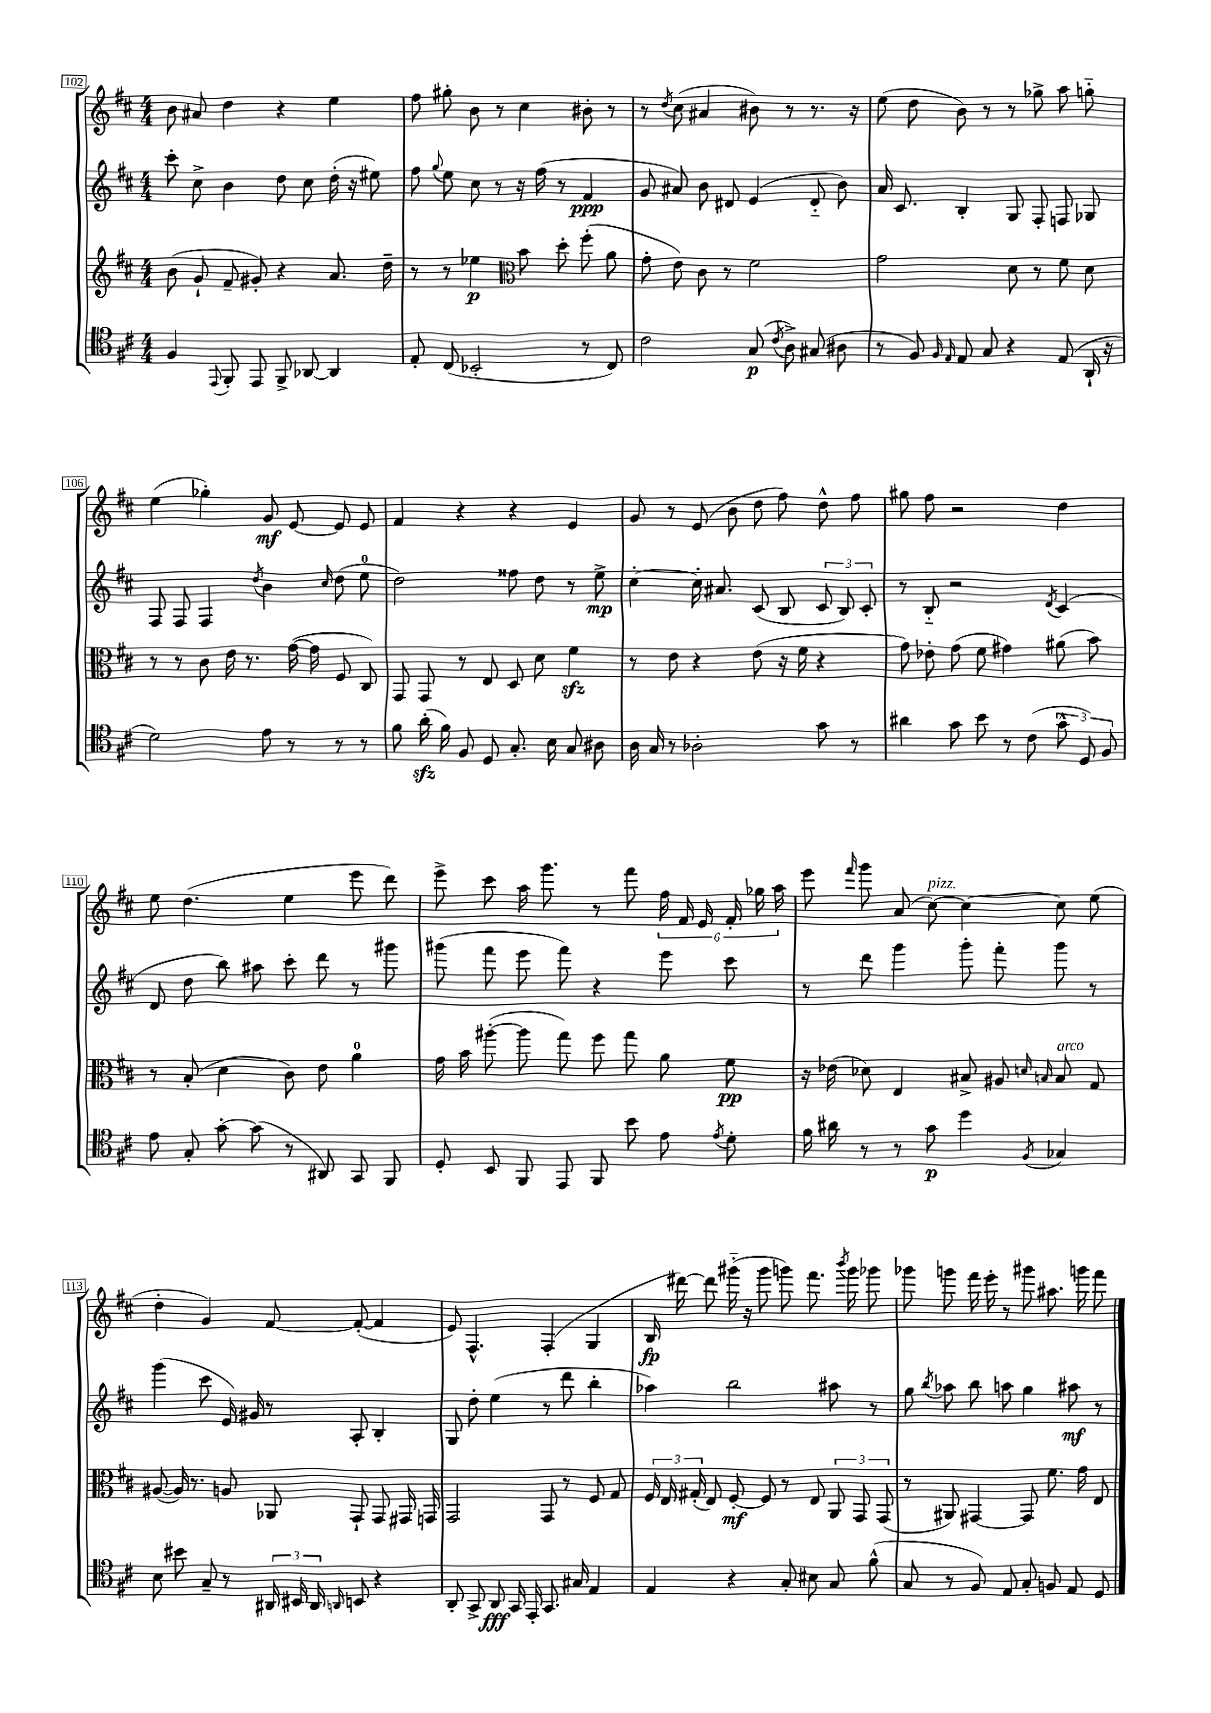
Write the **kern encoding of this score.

**kern	**dynam	**kern	**dynam	**kern	**dynam	**kern	**dynam
*part4	*part4	*part3	*part3	*part2	*part2	*part1	*part1
*staff4	*staff4	*staff3	*staff3	*staff2	*staff2	*staff1	*staff1
*clefC4	*	*clefG2	*	*clefG2	*	*clefG2	*
*k[f#c#]	*	*k[f#c#]	*	*k[f#c#]	*	*k[f#c#]	*
*M4/4	*	*M4/4	*	*M4/4	*	*M4/4	*
=102	=102	=102	=102	=102	=102	=102	=102
4F#/	.	(8b\	.	8ccc#'\	.	8b\	.
.	.	8g`/	.	8cc#^\	.	8a#X/	.
8qqEE/	.	.	.	.	.	.	.
8FF#'/	.	8f#~/	.	4b\	.	4dd\	.
8EE/	.	8g#X'/)	.	.	.	.	.
8FF#^/	.	4r	.	8dd\	.	4r	.
[8AA-X/	.	.	.	8cc#\	.	.	.
4AA-/]	.	8.a/	.	(16dd'\	.	4ee\	.
.	.	.	.	16r	.	.	.
.	.	.	.	8ee#X\)	.	.	.
.	.	16dd~\	.	.	.	.	.
=103	=103	=103	=103	=103	=103	=103	=103
8E'/	.	8r	.	8ff#\	.	8ff#\	.
.	.	.	.	8qqgg/	.	.	.
(8C#/	.	8r	.	8ee\	.	8gg#X'\	.
2BB-X'/	.	4ee-X\	p	8cc#\	.	8b\	.
.	.	.	.	8r	.	8r	.
*	*	*clefC3	*	*	*	*	*
.	.	8b\	.	16r	.	4cc#\	.
.	.	.	.	(16ff#\	.	.	.
.	.	8dd'\	.	8r	.	.	.
8r	.	(8ff#'\	.	4f#/	ppp	8b#X'\	.
8C#/)	.	8a\	.	.	.	8r	.
=104	=104	=104	=104	=104	=104	=104	=104
2c#\	.	8g'\	.	8g/	.	8r	.
.	.	.	.	.	.	8qdd/	.
.	.	8e\)	.	8a#X/)	.	(8cc#\	.
.	.	8c#\	.	8b\	.	4a#X/	.
.	.	8r	.	8d#X/	.	.	.
(8G/	p	2f#\	.	(4e/	.	8b#X\)	.
8qc#/	.	.	.	.	.	.	.
8A^\)	.	.	.	.	.	8r	.
(8G#X/	.	.	.	8d#/	.	8.r	.
8A#X\	.	.	.	8b\)	.	.	.
.	.	.	.	.	.	16r	.
=105	=105	=105	=105	=105	=105	=105	=105
8r	.	2g\	.	16a/	.	(8ee\	.
.	.	.	.	8.c#/	.	.	.
8F#/)	.	.	.	.	.	8dd\	.
16qqF#/	.	.	.	.	.	.	.
16qqE/	.	.	.	.	.	.	.
8E/	.	.	.	4B'/	.	8b\)	.
8G/	.	.	.	.	.	8r	.
4r	.	8d\	.	8G/	.	8r	.
.	.	8r	.	8F#'/	.	8gg-X^\	.
(8E/	.	8f#\	.	8Fn/	.	8aa\	.
16AA`/	.	8d\	.	8G-X/	.	8ggn\	.
16r	.	.	.	.	.	.	.
!!LO:LB:g=z
=106	=106	=106	=106	=106	=106	=106	=106
2d\)	.	8r	.	8F#/	.	(4ee\	.
.	.	8r	.	8F#/	.	.	.
.	.	8c#\	.	4F#/	.	4gg-X'\)	.
.	.	16e\	.	.	.	.	.
.	.	8.r	.	.	.	.	.
.	.	.	.	8qdd/	.	.	.
8e\	.	.	.	4b\	.	8g/	mf
8r	.	([16g\	.	.	.	[8e/	.
.	.	16g\]	.	.	.	.	.
.	.	.	.	16qqcc#/	.	.	.
8r	.	8F#/	.	(8dd\	.	8e/]	.
8r	.	8C#/)	.	8ee\	.	8e/	.
=107	=107	=107	=107	=107	=107	=107	=107
8f#\	.	8GG/	.	2dd\)	.	4f#/	.
(16azz'\	.	8GG/	.	.	.	.	.
16f#\)	.	.	.	.	.	.	.
8F#/	.	8r	.	.	.	4r	.
8D/	.	8E/	.	.	.	.	.
8.G'/	.	8D/	.	8ff##X\	.	4r	.
.	.	8d\	.	8dd\	.	.	.
16B\	.	.	.	.	.	.	.
8G/	.	4f#zz\	.	8r	.	4e/	.
8A#X\	.	.	.	8ee^\	mp	.	.
=108	=108	=108	=108	=108	=108	=108	=108
16A\	.	8r	.	[4cc#'\	.	8g/	.
16G/	.	.	.	.	.	.	.
8r	.	8e\	.	.	.	8r	.
2A-X'\	.	4r	.	16cc#'\]	.	(8e/	.
.	.	.	.	8.a#X/	.	.	.
.	.	.	.	.	.	8b\	.
.	.	(8e\	.	(8c#/	.	8dd\	.
.	.	16r	.	8B/	.	8ff#\)	.
.	.	16f#\	.	.	.	.	.
8g\	.	4r	.	12c#/	.	8dd^^\	.
.	.	.	.	12B/)	.	.	.
8r	.	.	.	.	.	8ff#\	.
.	.	.	.	12c#'/	.	.	.
=109	=109	=109	=109	=109	=109	=109	=109
4a#X\	.	8g\)	.	8r	.	8gg#X\	.
.	.	8e-X'\	.	8B/	.	8ff#\	.
8g\	.	(8g\	.	2r	.	2r	.
8b\	.	8f#\	.	.	.	.	.
8r	.	4g#X\)	.	.	.	.	.
(8c#\	.	.	.	.	.	.	.
.	.	.	.	8qd/	.	.	.
12g^^\	.	(8a#X\	.	(4c#/	.	4dd\	.
12D/)	.	.	.	.	.	.	.
.	.	8b\)	.	.	.	.	.
12F#/	.	.	.	.	.	.	.
!!LO:LB:g=z
=110	=110	=110	=110	=110	=110	=110	=110
8e\	.	8r	.	8d/	.	8ee\	.
8G'/	.	(8B'/	.	8dd\	.	(4.dd\	.
[8g'\	.	4d\	.	8bb\)	.	.	.
(8g\]	.	.	.	8aa#X\	.	.	.
8r	.	8c#\)	.	8ccc#'\	.	4ee\	.
8AA#X/)	.	8e\	.	8ddd\	.	.	.
8GG/	.	4a\	.	8r	.	8eee\	.
8FF#/	.	.	.	8ggg#X\	.	8ddd\)	.
=111	=111	=111	=111	=111	=111	=111	=111
8D'/	.	16g\	.	(8ggg#X\	.	8eee^\	.
.	.	16b\	.	.	.	.	.
8BB/	.	([8aa#X'\	.	8fff#\	.	8ccc#\	.
8FF#/	.	8aa#\]	.	8eee\	.	16aa\	.
.	.	.	.	.	.	8.ggg\	.
8EE/	.	8gg\)	.	8fff#\)	.	.	.
8FF#/	.	8ff#\	.	4r	.	8r	.
8b\	.	8gg\	.	.	.	8fff#\	.
8e\	.	8a\	.	8eee\	.	24ff#\	.
.	.	.	.	.	.	24f#/	.
.	.	.	.	.	.	24e/	.
8qe/	.	.	.	.	.	.	.
8d'\	.	8f#\	pp	8ccc#\	.	24f#'/	.
.	.	.	.	.	.	24gg-X\	.
.	.	.	.	.	.	24aa\	.
=112	=112	=112	=112	=112	=112	=112	=112
16f#\	.	16r	.	8r	.	8eee\	.
16a#X\	.	(16e-X\	.	.	.	.	.
.	.	.	.	.	.	16qqfff#/	.
8r	.	8d-X\)	.	8ddd\	.	8ggg\	.
8r	.	4E/	.	4ggg\	.	(8a/	.
!	!	!	!	!	!	!LO:TX:a:i:t=pizz.	!
8g\	p	.	.	.	.	[8cc#\)	.
4dd\	.	8B#X^/	.	8ggg'\	.	4cc#\_	.
.	.	8A#X/	.	8fff#'\	.	.	.
.	.	16qqdn/	.	.	.	.	.
8qF#/	.	16qqBn/	.	.	.	.	.
!	!	!LO:TX:a:i:t=arco	!	!	!	!	!
4G-X/	.	8B/	.	8ggg\	.	8cc#\]	.
.	.	8G/	.	8r	.	(8ee\	.
!!LO:LB:g=z
=113	=113	=113	=113	=113	=113	=113	=113
8B\	.	([8A#X/	.	(4ggg\	.	4dd'\	.
8b#X\	.	16A#/])	.	.	.	.	.
.	.	8.r	.	.	.	.	.
8G~/	.	.	.	8ccc#\	.	4g/)	.
8r	.	8An/	.	16e/)	.	.	.
.	.	.	.	16g#X/	.	.	.
24AA#X/	.	8AA-X/	.	8r	.	[8f#/	.
24BB#X/	.	.	.	.	.	.	.
24AA#/	.	.	.	.	.	.	.
16qqAAn/	.	.	.	.	.	.	.
8BBn/	.	8GG`/	.	8A'/	.	(8f#'/_	.
4r	.	8GG/	.	4B'/	.	4f#/]	.
.	.	16GG#X/	.	.	.	.	.
.	.	16GGn/	.	.	.	.	.
=114	=114	=114	=114	=114	=114	=114	=114
8AA'/	.	2GG/	.	8G/	.	8e/)	.
8GG^/	.	.	.	8dd'\	.	4.F#^^/	.
8AA/	fff	.	.	(4ee\	.	.	.
16GG/	.	.	.	.	.	.	.
16EE'/	.	.	.	.	.	.	.
8.GG/	.	8GG/	.	8r	.	(4F#'/	.
.	.	8r	.	8ddd\	.	.	.
16G#X/	.	.	.	.	.	.	.
4E/	.	8F#/	.	4bb'\	.	4G/	.
.	.	8G/	.	.	.	.	.
=115	=115	=115	=115	=115	=115	=115	=115
4E/	.	24F#/	.	4aa-X\)	.	16B/	fp
.	.	24E/	.	.	.	.	.
.	.	.	.	.	.	[16ddd#X\)	.
.	.	(24G#X'/	.	.	.	.	.
.	.	8E/)	.	.	.	8ddd#\]	.
4r	.	[8F#'/	mf	2bb\	.	(16ggg#X\	.
.	.	.	.	.	.	16r	.
.	.	8F#/]	.	.	.	8ggg#\	.
8G'/	.	8r	.	.	.	8gggn\)	.
8B#X\	.	8E/	.	.	.	8.fff#\	.
8G/	.	12AA/	.	8aa#X\	.	.	.
.	.	.	.	.	.	8qbbb/	.
.	.	.	.	.	.	16ggg\	.
.	.	12GG/	.	.	.	.	.
(8f#^^\	.	.	.	8r	.	8ggg-X\	.
.	.	(12GG/	.	.	.	.	.
=116	=116	=116	=116	=116	=116	=116	=116
8G/	.	8r	.	8gg\	.	8ggg-X\	.
.	.	.	.	8qbb/	.	.	.
8r	.	8AA#X/)	.	8aa-X\	.	8gggn\	.
8F#/)	.	[4GG#X/	.	8bb\	.	16fff#\	.
.	.	.	.	.	.	16eee'\	.
8E/	.	.	.	8aan\	.	8r	.
8G'/	.	8GG#/]	.	4gg\	.	8ggg#X\	.
8Fn/	.	8.f#\	.	.	.	8.aa#X\	.
8E/	.	.	.	8aa#X\	mf	.	.
.	.	16g\	.	.	.	16gggn\	.
8D/	.	8E/	.	8r	.	8fff#\	.
==	==	==	==	==	==	==	==
*-	*-	*-	*-	*-	*-	*-	*-
